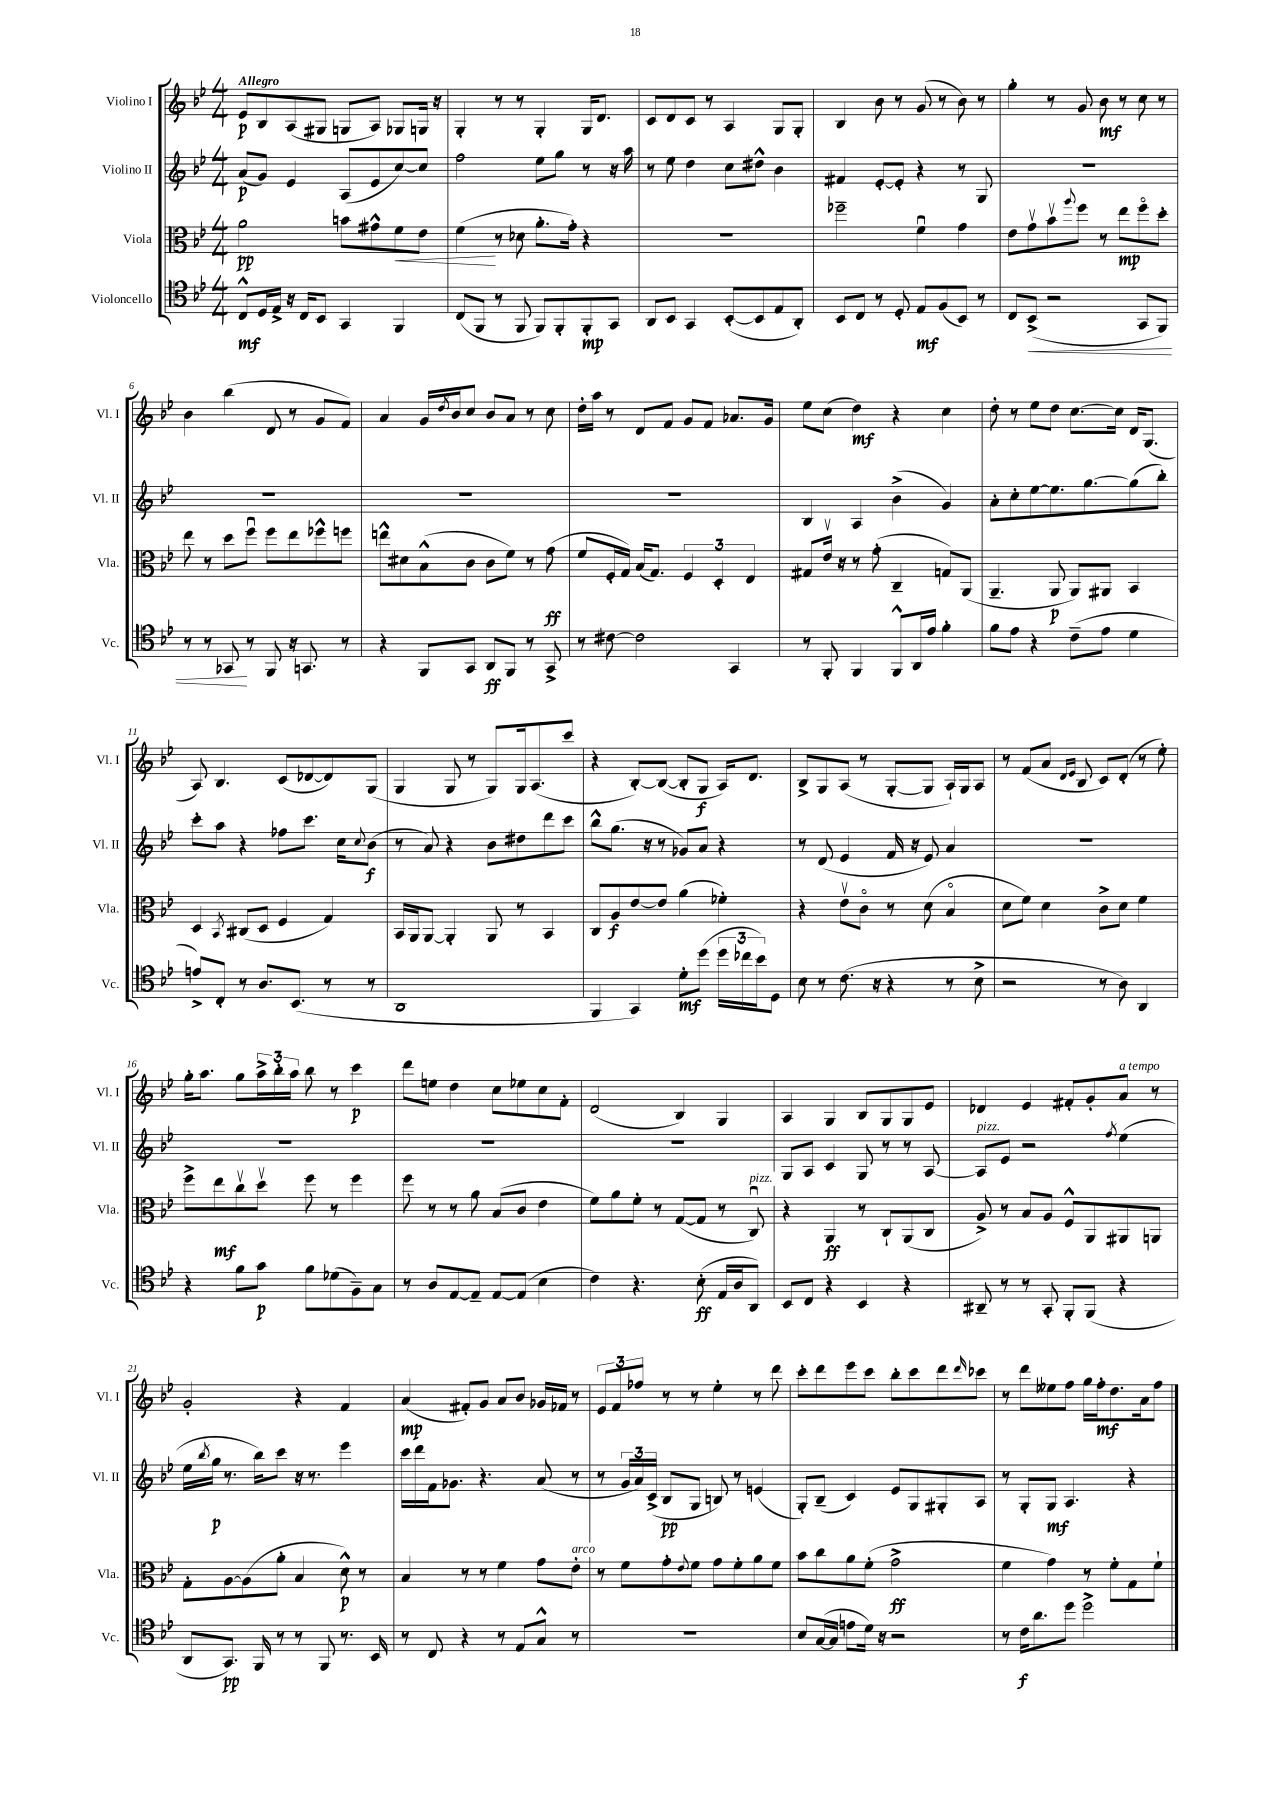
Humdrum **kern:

**kern	**dynam	**kern	**dynam	**kern	**dynam	**kern	**dynam
*part4	*part4	*part3	*part3	*part2	*part2	*part1	*part1
*staff4	*staff4	*staff3	*staff3	*staff2	*staff2	*staff1	*staff1
*I"Violoncello	*	*I"Viola	*	*I"Violino II	*	*I"Violino I	*
*I'Vc.	*	*I'Vla.	*	*I'Vl. II	*	*I'Vl. I	*
*clefC4	*	*clefC3	*	*clefG2	*	*clefG2	*
*k[b-e-]	*	*k[b-e-]	*	*k[b-e-]	*	*k[b-e-]	*
*M4/4	*	*M4/4	*	*M4/4	*	*M4/4	*
=1	=1	=1	=1	=1	=1	=1	=1
!	!	!	!	!	!	!LO:TX:a:B:t=Allegro	!
8C^^/L	mf	2a\	pp	(8a/L	p	8e-/L	p
16D/L	.	.	.	8g/J)	.	8B-/	.
16E-^/JJ	.	.	.	.	.	.	.
16r	.	.	.	4e-/	.	(8A/	.
16C/KL	.	.	.	.	.	.	.
8BB-/J	.	.	.	.	.	8G#X/J	.
4GG/	.	8bn\L	.	(8A/L	.	8Gn/L	.
.	.	8g#X^^\	.	8e-/	.	8A/J)	.
!	!	!	!LO:HP:b	!	!	!	!
4FF/	.	8f\	<	[8cc/)	.	8G-X/L	.
.	.	8e-\J	.	8cc/J]	.	16Gn/Jk	.
.	.	.	.	.	.	16r	.
=2	=2	=2	=2	=2	=2	=2	=2
(8C/L	.	(4f\	.	2ff\	.	4G'/	.
8FF/J	.	.	.	.	.	.	.
8r	.	8r	[	.	.	8r	.
8FF/	.	8d-X\	.	.	.	8r	.
8FF/L)	.	8.a'\L	.	8ee-\L	.	4G'/	.
8FF'/	.	.	.	8gg\J	.	.	.
.	.	16g'\Jk)	.	.	.	.	.
8FF'/	mp	4r	.	8r	.	16G/KL	.
.	.	.	.	.	.	8.d/J	.
8GG/J	.	.	.	16r	.	.	.
.	.	.	.	16aa\	.	.	.
=3	=3	=3	=3	=3	=3	=3	=3
8AA/L	.	1r	.	8r	.	8c/L	.
8BB-/J	.	.	.	8ee-\	.	8d/	.
4GG/	.	.	.	4dd\	.	8c/J	.
.	.	.	.	.	.	8r	.
([8BB-'/L	.	.	.	8cc\L	.	4A/	.
8BB-/]	.	.	.	8dd#X^^\J	.	.	.
8E-/	.	.	.	4b-\	.	8G/L	.
8AA'/J)	.	.	.	.	.	8G'/J	.
=4	=4	=4	=4	=4	=4	=4	=4
8BB-/L	.	2ff-X~\	.	4f#X/	.	4B-/	.
8C/J	.	.	.	.	.	.	.
8r	.	.	.	[8e-'/L	.	8b-\	.
8D'/	.	.	.	8e-'/J]	.	8r	.
8E-/L	mf	4fu\	.	4r	.	(8g/	.
(8F/	.	.	.	.	.	8r	.
8BB-/J)	.	4g\	.	8r	.	8b-\)	.
8r	.	.	.	8G/	.	8r	.
=5	=5	=5	=5	=5	=5	=5	=5
8C/L	.	8e-\L	.	1r	.	4gg'\	.
!	!LO:HP:b	!	!	!	!	!	!
(8BB-^/J	<	8gv\	.	.	.	.	.
2r	.	8b-v\	.	.	.	8r	.
.	.	8qqaa/	.	.	.	.	.
.	.	8ff\J	.	.	.	8g/	.
.	.	8r	.	.	.	8b-\	mf
.	.	8ee-\L	mp	.	.	8r	.
8GG/L	.	8ff\	.	.	.	8cc\	.
8FF/J)	.	8dd'\J	.	.	.	8r	.
!!LO:LB:g=z
=6	=6	=6	=6	=6	=6	=6	=6
8r	.	8ee-\	.	1r	.	4b-\	.
8r	.	8r	.	.	.	.	.
8GG-X/	.	8dd\L	.	.	.	(4bb-\	.
8r	[	8ffu\J	.	.	.	.	.
8FF/	.	8ff\L	.	.	.	8d/	.
16r	.	8ee-\	.	.	.	8r	.
8.GGn/	.	.	.	.	.	.	.
.	.	8ff-X^^\	.	.	.	8g/L	.
8r	.	8ffn\J	.	.	.	8f/J)	.
=7	=7	=7	=7	=7	=7	=7	=7
4r	.	8een^^\L	.	1r	.	4a/	.
.	.	8d#X\	.	.	.	.	.
8FF/L	.	(8B-^^\	.	.	.	16g/LL	.
.	.	.	.	.	.	8qdd/	.
.	.	.	.	.	.	16b-/J	.
8GG/J	.	8c\J	.	.	.	8cc/J	.
8AA/L	ff	8c\L	.	.	.	8b-/L	.
8FF/J	.	8f\J)	.	.	.	8a/J	.
8r	.	8r	.	.	.	8r	.
8GG^/	.	(8g\	ff	.	.	8cc\	.
=8	=8	=8	=8	=8	=8	=8	=8
8r	.	8f/L	.	1r	.	16dd'\LL	.
.	.	.	.	.	.	16aa\JJ	.
[8c#X\	.	16F'/L	.	.	.	8r	.
.	.	16G/JJ)	.	.	.	.	.
2c#\]	.	(16B-/KL	.	.	.	8d/L	.
.	.	8.G/J)	.	.	.	.	.
.	.	.	.	.	.	8f/J	.
.	.	6F/	.	.	.	8g/L	.
.	.	.	.	.	.	8f/J	.
.	.	6D'/	.	.	.	.	.
4GG/	.	.	.	.	.	8.a-X/L	.
.	.	6E-/	.	.	.	.	.
.	.	.	.	.	.	16g/Jk	.
=9	=9	=9	=9	=9	=9	=9	=9
8r	.	8G#X/L	.	4B-/	.	8ee-\L	.
8FF'/	.	16e-v/Jk	.	.	.	(8cc\J	.
.	.	16r	.	.	.	.	.
4FF/	.	8r	.	4A/	.	4dd\)	mf
.	.	(8g'\	.	.	.	.	.
8FF^^/L	.	4C~/	.	(4b-^\	.	4r	.
16AA/L	.	.	.	.	.	.	.
16e-/JJ	.	.	.	.	.	.	.
4f'\	.	8Gn/L)	.	4g/)	.	4cc\	.
.	.	(8AA/J	.	.	.	.	.
=10	=10	=10	=10	=10	=10	=10	=10
8f\L	.	4.AA~/	.	8a'\L	.	8dd'\	.
8e-\J	.	.	.	8cc'\	.	8r	.
4r	.	.	.	[8ee-\	.	8ee-\L	.
.	.	8AA/	p	8.ee-\]	.	8dd\J	.
(8c~\L	.	8AA/L)	.	.	.	[8.cc\L	.
.	.	.	.	[8.gg\	.	.	.
8e-\J	.	8AA#X/J	.	.	.	.	.
.	.	.	.	.	.	16cc\Jk]	.
4d\	.	4BB-/	.	(8gg\]	.	16d/KL	.
.	.	.	.	.	.	(8.G/J	.
.	.	.	.	8bb-'\J)	.	.	.
!!LO:LB:g=z
=11	=11	=11	=11	=11	=11	=11	=11
8en^/L)	.	4D/	.	8ccc'\L	.	8A/)	.
8C'/J	.	.	.	8aa\J	.	4.B-/	.
.	.	8qBB-/	.	.	.	.	.
8r	.	(8C#X/L	.	4r	.	.	.
8.A/L	.	8D/J	.	.	.	.	.
.	.	4F/	.	8ff-X\L	.	(8c/L	.
(8.BB-/J	.	.	.	.	.	.	.
.	.	.	.	8.ccc\J	.	[8d-X/	.
8r	.	4G/)	.	.	.	8d-/])	.
.	.	.	.	16cc\KL	.	.	.
.	.	.	.	8qqcc/	.	.	.
8r	.	.	.	(8b-\J	f	(8G/J	.
=12	=12	=12	=12	=12	=12	=12	=12
1AA	.	16BB-/LL	.	8r	.	4G/	.
.	.	16AA/J	.	.	.	.	.
.	.	[8AA/J	.	8a/)	.	.	.
.	.	4AA'/]	.	4r	.	8G/	.
.	.	.	.	.	.	8r	.
.	.	8AA/	.	8b-\L	.	8G/L)	.
.	.	8r	.	8dd#X\	.	16G/k	.
.	.	.	.	.	.	(8.A/	.
.	.	4BB-/	.	8ddd\	.	.	.
.	.	.	.	8ccc\J	.	8ccc/J	.
=13	=13	=13	=13	=13	=13	=13	=13
4FF/	.	8C/L	.	8bb-^^\L	.	4r	.
.	.	8A/	f	(8.gg\J	.	.	.
4GG/)	.	[8e-/	.	.	.	[8B-'/L)	.
.	.	.	.	16r	.	.	.
.	.	8e-/J]	.	8r	.	(8B-/J_	.
8d'\L	mf	(4a\	.	8g-X/L)	.	8B-'/L]	.
(8dd\J	.	.	.	8a/J	.	8G/J	f
24dd\LL	.	4f-X'\)	.	4r	.	16A/KL)	.
24cc-X\	.	.	.	.	.	.	.
.	.	.	.	.	.	8.d/J	.
24b-\J)	.	.	.	.	.	.	.
8D\J	.	.	.	.	.	.	.
=14	=14	=14	=14	=14	=14	=14	=14
8B-\	.	4r	.	8r	.	8B-^/L	.
8r	.	.	.	(8d/	.	8G/	.
(8.c\	.	8e-v\L	.	4e-/	.	(8A/J	.
.	.	8c\J	.	.	.	8r	.
16r	.	.	.	.	.	.	.
4r	.	8r	.	16f/	.	[8G'/L	.
.	.	.	.	16r	.	.	.
.	.	(8d\	.	8e-/)	.	8G/J]	.
8r	.	4B-/	.	4a/	.	16A`/LL)	.
.	.	.	.	.	.	16G/J	.
8B-^\	.	.	.	.	.	8A/J	.
=15	=15	=15	=15	=15	=15	=15	=15
2r	.	8d\L	.	1r	.	8r	.
.	.	8f\J)	.	.	.	(8f/L	.
.	.	4d\	.	.	.	8a/J	.
.	.	.	.	.	.	16qqd/LL	.
.	.	.	.	.	.	16qqe-/JJ	.
.	.	.	.	.	.	8B-/	.
8r	.	8c^\L	.	.	.	8c/L)	.
8A\)	.	8d\J	.	.	.	(8d'/J	.
4AA/	.	4f\	.	.	.	8r	.
.	.	.	.	.	.	8ee-'\)	.
!!LO:LB:g=z
=16	=16	=16	=16	=16	=16	=16	=16
4r	.	8ff^\L	.	1r	.	16gg'\KL	.
.	.	.	.	.	.	8.aa\J	.
.	.	8ee-\	mf	.	.	.	.
8f\L	.	8ccv\	.	.	.	8gg\L	.
8g\J	p	8ddv\J	.	.	.	24aa^\L	.
.	.	.	.	.	.	24bb-'\	.
.	.	.	.	.	.	24aa\JJ	.
8f\L	.	8ff\	.	.	.	8bb-\	.
(8d-X\	.	8r	.	.	.	8r	.
8F~\)	.	4ff\	.	.	.	4ccc\	p
8G\J	.	.	.	.	.	.	.
=17	=17	=17	=17	=17	=17	=17	=17
8r	.	8ff\	.	1r	.	8ddd\L	.
8A/L	.	8r	.	.	.	8een\J	.
[8E-/	.	8r	.	.	.	4dd\	.
8E-~/J]	.	8a\	.	.	.	.	.
[8E-/L	.	(8B-/L	.	.	.	8cc\L	.
(8E-/J]	.	8c/J	.	.	.	8ee-X\	.
4B-\	.	4e-\	.	.	.	8cc\	.
.	.	.	.	.	.	8f'\J	.
=18	=18	=18	=18	=18	=18	=18	=18
4c\)	.	8f\L)	.	1r	.	(2d/	.
.	.	8a\	.	.	.	.	.
4.r	.	8f'\J	.	.	.	.	.
.	.	8r	.	.	.	.	.
.	.	([8G/L	.	.	.	4B-/)	.
(8B-'\	ff	8G/J]	.	.	.	.	.
16E-/LL	.	8r	.	.	.	4G/	.
16A/J	.	.	.	.	.	.	.
!	!	!LO:TX:a:i:t=pizz.	!	!	!	!	!
8AA/J)	.	8Cu/)	.	.	.	.	.
=19	=19	=19	=19	=19	=19	=19	=19
8BB-/L	.	4r	.	8G/L	.	4A/	.
8C/J	.	.	.	8A/J	.	.	.
4r	.	4AA/	ff	4c/	.	4G/	.
4BB-/	.	8r	.	8G/	.	8B-/L	.
.	.	8C`/L	.	8r	.	8G/	.
4r	.	(8AA/	.	8r	.	8G/	.
.	.	8C/J	.	[8A/	.	8e-/J	.
=20	=20	=20	=20	=20	=20	=20	=20
!	!	!	!	!LO:TX:a:i:t=pizz.	!	!	!
8AA#X~/	.	8A^/)	.	8A/L]	.	4d-X/	.
8r	.	8r	.	8e-/J	.	.	.
8r	.	8B-/L	.	2r	.	4e-/	.
8GG'/	.	8A/J	.	.	.	.	.
8FF'/L	.	8F^^/L	.	.	.	8f#X'/L	.
(8FF/J	.	8AA/	.	.	.	8g'/	.
.	.	.	.	8qff/	.	.	.
!	!	!	!	!	!	!LO:TX:a:i:t=a tempo	!
4r	.	8AA#X/	.	(4ee-\	.	8a/J	.
.	.	8AAn/J	.	.	.	8r	.
!!LO:LB:g=z
=21	=21	=21	=21	=21	=21	=21	=21
8AA/L	.	8G'\L	.	16ee-\LL	.	2g'/	.
.	.	.	.	8qbb-/	.	.	.
.	.	.	.	16gg\JJ	p	.	.
8.GG/J)	pp	[8A\	.	8.r	.	.	.
.	.	(8A\]	.	.	.	.	.
16FF/	.	.	.	16bb-\KL)	.	.	.
8r	.	8a'\J	.	8ccc\J	.	.	.
8r	.	4B-/	.	16r	.	4r	.
.	.	.	.	8.r	.	.	.
8FF/	.	.	.	.	.	.	.
8.r	.	8d^^\)	p	4eee-\	.	4f/	.
.	.	8r	.	.	.	.	.
16BB-/	.	.	.	.	.	.	.
=22	=22	=22	=22	=22	=22	=22	=22
8r	.	4B-/	.	16ccc\LL	.	(4a/	mp
.	.	.	.	16ddd\	.	.	.
8C/	.	.	.	16f\J	.	.	.
.	.	.	.	8.g-X\J	.	.	.
4r	.	8r	.	.	.	8f#X'/L)	.
.	.	8r	.	4.r	.	8g/J	.
8r	.	4f\	.	.	.	8a/L	.
8E-/L	.	.	.	.	.	8b-/J	.
8G^^/J	.	8g\L	.	(8a/	.	16g-X/LL	.
.	.	.	.	.	.	16f-X/JJ	.
!	!	!LO:TX:a:i:t=arco	!	!	!	!	!
8r	.	8e-'\J	.	8r	.	8r	.
=23	=23	=23	=23	=23	=23	=23	=23
1r	.	8r	.	8r	.	12e-/L	.
.	.	.	.	.	.	12f/	.
.	.	8f\L	.	24g/LL	.	.	.
.	.	.	.	24a/)	.	12ff-X/J	.
.	.	.	.	(24c^/JJ	.	.	.
.	.	8g'\	.	8B-/L	pp	8r	.
.	.	8qqe-/	.	.	.	.	.
.	.	8f\J	.	8G/J	.	8r	.
.	.	8g\L	.	8Bn/)	.	4ee-'\	.
.	.	8f'\	.	8r	.	.	.
.	.	8a\	.	(4en/	.	8r	.
.	.	8f\J	.	.	.	8ddd\	.
=24	=24	=24	=24	=24	=24	=24	=24
8B-/L	.	8b-\L	.	8G'/L)	.	8ccc'\L	.
([16G/L	.	8cc\	.	(8B-~/J	.	8ddd\	.
16G/JJ]	.	.	.	.	.	.	.
8en\L	.	8a\	.	4c/)	.	8eee-\	.
16d\Jk)	.	(8f'\J	.	.	.	8ccc\J	.
16r	.	.	.	.	.	.	.
2r	.	2g^\	ff	8e-/L	.	8bb-'\L	.
.	.	.	.	8G/	.	8ccc\	.
.	.	.	.	8G#X'/	.	8ddd\	.
.	.	.	.	.	.	16qqddd/	.
.	.	.	.	8A/J	.	8ccc-X\J	.
=25	=25	=25	=25	=25	=25	=25	=25
8r	.	4f\	.	8r	.	8r	.
16c\KL	f	.	.	8G'/L	.	8ddd\L	.
8.a\	.	.	.	.	.	.	.
.	.	4g\)	.	8G/J	mf	8ee--X\	.
8dd\J	.	.	.	4.A/	.	8ff\J	.
2dd^\	.	8r	.	.	.	16gg\LL	.
.	.	.	.	.	.	16ff'\J	mf
.	.	8f'\L	.	.	.	8.dd\	.
.	.	8G\	.	4r	.	.	.
.	.	.	.	.	.	16a\k	.
.	.	8f`\J	.	.	.	8ff\J	.
==	==	==	==	==	==	==	==
*-	*-	*-	*-	*-	*-	*-	*-
